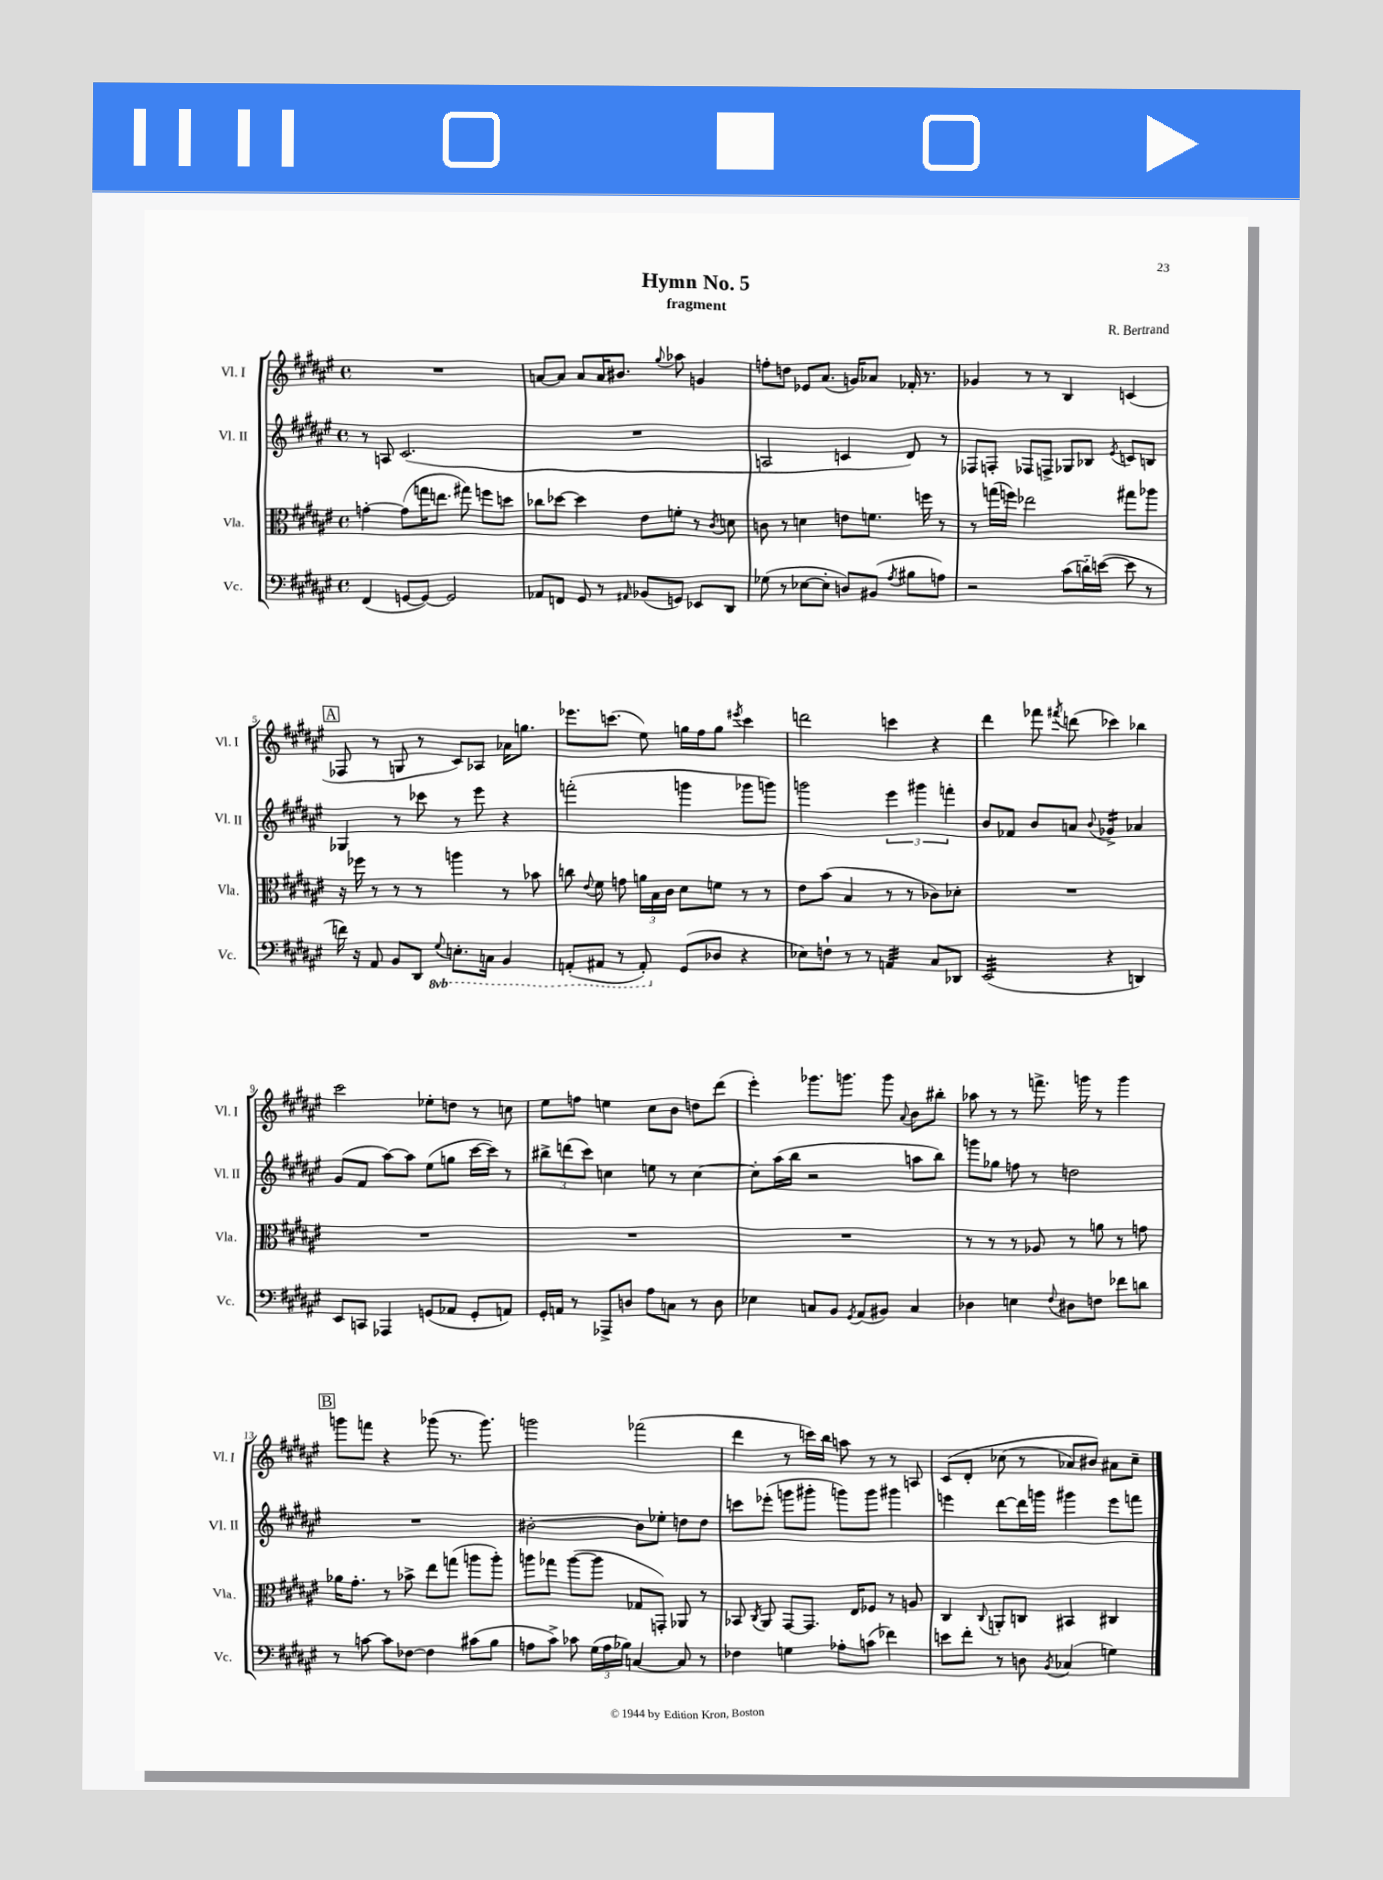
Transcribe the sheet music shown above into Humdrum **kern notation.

**kern	**kern	**kern	**kern
*staff4	*staff3	*staff2	*staff1
*clefF4	*clefC3	*clefG2	*clefG2
*k[f#c#g#d#a#e#]	*k[f#c#g#d#a#e#]	*k[f#c#g#d#a#e#]	*k[f#c#g#d#a#e#]
*M4/4	*M4/4	*M4/4	*M4/4
*met(c)	*met(c)	*met(c)	*met(c)
(4FF#	[4g'	8r	1r
.	.	8A	.
[8GG	(8g]	(2.c#	.
8GG_)	16gg	.	.
.	8.ee	.	.
2GG]	.	.	.
.	8gg#)	.	.
.	8ff	.	.
.	8dd	.	.
=	=	=	=
8AA-	8cc-	1r	[8a
8FF	[8dd-	.	8a]
8GG#	4dd-]	.	8a
8r	.	.	16a
.	.	.	8.b#
16qqAA#	.	.	.
(8BB-	8e#	.	.
.	.	.	8qqgg#
8GG)	8f'	.	8aa-
8EE-	8r	.	4g
.	8qc#	.	.
8DD#	8d	.	.
=	=	=	=
(8G-	8c	2A	8ff'
8r	8r	.	8dd
[8E-	4d	.	8e-
8E-']	.	.	(8.a#
8D)	8e	4c	.
.	.	.	16g)
(8BB#	8.f	.	8a-
8qA#	.	.	.
8B#	.	8d#)	16f-'
.	16ff	.	8.r
8A)	8r	8r	.
=	=	=	=
2r	8r	8F-	4g-
.	(16gg	8F'	.
.	16ff)	.	.
.	2ee-	8F-	8r
.	.	8F^	8r
(8c#	.	8G-	4B
16d'~)	.	8B-	.
([16e	.	.	.
.	.	8qe#	.
8e]	8gg#	8c	(4c
8r	8aa-	8B	.
=	=	=	=
16f)	16r	4G-	8F-
16r	16ff-	.	.
8AA#	8r	.	8r
8BB	8r	8r	8G
8DD#	8r	8ccc-	8r
8qqGG#	.	.	.
8.EE'	4aa	8r	8c#)
.	.	8eee#	8A-
16CC	.	.	.
4BBB	8r	4r	16a-
.	.	.	8.gg
.	8b-	.	.
=	=	=	=
(8AAA'	8cc	(2fff'	8.eee-
.	8qqe#	.	.
8AAA#	8f#	.	.
.	.	.	(8.ccc
8r	8g	.	.
8AAA#')	24a	.	8ee#)
.	24B	.	.
.	24c#	.	.
(8GG#	8d#	4ggg	16gg
.	.	.	16ff#
8D-	8f	.	8gg
.	.	.	8qeee#
4r	8r	8ggg-	4ccc
.	8r	8ggg)	.
=	=	=	=
8E-)	8e#	2ggg	2ddd
8F`	(8b	.	.
8r	4B	.	.
8r	.	.	.
4AA	8r	6eee#	4ccc
.	8r	.	.
.	.	6ggg#	.
8C#	8c-)	.	4r
.	.	6fff'	.
8DD-	8d-'	.	.
=	=	=	=
(2EE#	1r	8b	4ddd#
.	.	8f-	.
.	.	8b	8fff-
.	.	.	8qfff#
.	.	8a	(8ddd
.	.	8qqb	.
4r	.	4g-^	4ccc-)
4DD)	.	4a-	4bb-
=	=	=	=
8EE#	1r	(8g#	2ccc#
8CC	.	8f#	.
4AAA-	.	[8aa#)	.
.	.	8aa#]	.
(8GG	.	(8ee#	8ee-'
8AA-	.	8gg	8dd
8GG'	.	[16ccc#	8r
.	.	16ccc#])	.
8AA)	.	8r	8cc
=	=	=	=
16GG#'	1r	12bb#^	8ee#
16AA	.	.	.
.	.	(12ddd	.
8r	.	.	8ff
.	.	12ccc#)	.
8AAA-^	.	4cc	4ee
8D	.	.	.
8A#	.	8ee	8cc#
8C	.	8r	8b
8r	.	[4cc	8dd
8D	.	.	(8ddd#
=	=	=	=
4E-	1r	8cc']	4eee#')
.	.	(16aa#	.
.	.	16bb	.
8C	.	2r	8.ggg-
8BB	.	.	.
.	.	.	8.ggg
8qGG#	.	.	.
(8AA#	.	.	.
8BB#)	.	.	8ggg
.	.	.	8qqa#
4C	.	8aa	8b
.	.	8bb)	8bb#'
=	=	=	=
4D-	8r	8ggg	8aa-
.	8r	8gg-	8r
4E	8r	8ff	8r
.	8A-	8r	8.fff^
8qqF#	.	.	.
8D#	8r	2dd	.
.	.	.	16ggg
8F	8a	.	8r
8f-	8r	.	4ggg
8d	8g	.	.
=	=	=	=
8r	16a-	1r	8ggg
.	8.g#'	.	.
[8c	.	.	8fff
8c]	8r	.	4r
[8F-	8b-^	.	.
4F-]	8ee#	.	(8ggg-
.	(8gg	.	8.r
(8c#	8aa	.	.
.	.	.	8.ggg-)
8B	8aa')	.	.
=	=	=	=
8A	8aa	[2b#'	2ggg
8c#^)	8gg-	.	.
8c-	([8aa	.	.
(24G#	8aa]	.	.
24A	.	.	.
24B-)	.	.	.
[4C	8G-	8b#]	(2fff-
.	8GG')	8ee-'	.
8C]	8AA-	8dd	.
8r	8r	8dd	.
=	=	=	=
4F-	8BB-	8ccc	4ddd#
.	8qC#	.	.
.	8AA#	(8eee-'	.
4G	[8GG#	8ggg	8r
.	8.GG#]	8ggg#'	16ccc)
.	.	.	16bb
8A-'	.	8ggg)	8aa
.	16E#	.	.
(8c	8F-	8ggg	8r
4f-)	8r	4ggg#	8r
.	8A	.	8A
=	=	=	=
8e	4C#	4eee	&(8c#
8f#'	.	.	8d#'
.	8qqC#	.	.
8r	8AA'	[8ddd#	(8cc-
8D	8C	16ddd#]	8r
.	.	16ggg	.
8qBB	.	.	.
(4C-	4BB#	4ggg#	8a-)
.	.	.	8b#&)
4G)	4C#	8eee	8a#
.	.	8fff	8cc-~
==	==	==	==
*-	*-	*-	*-
